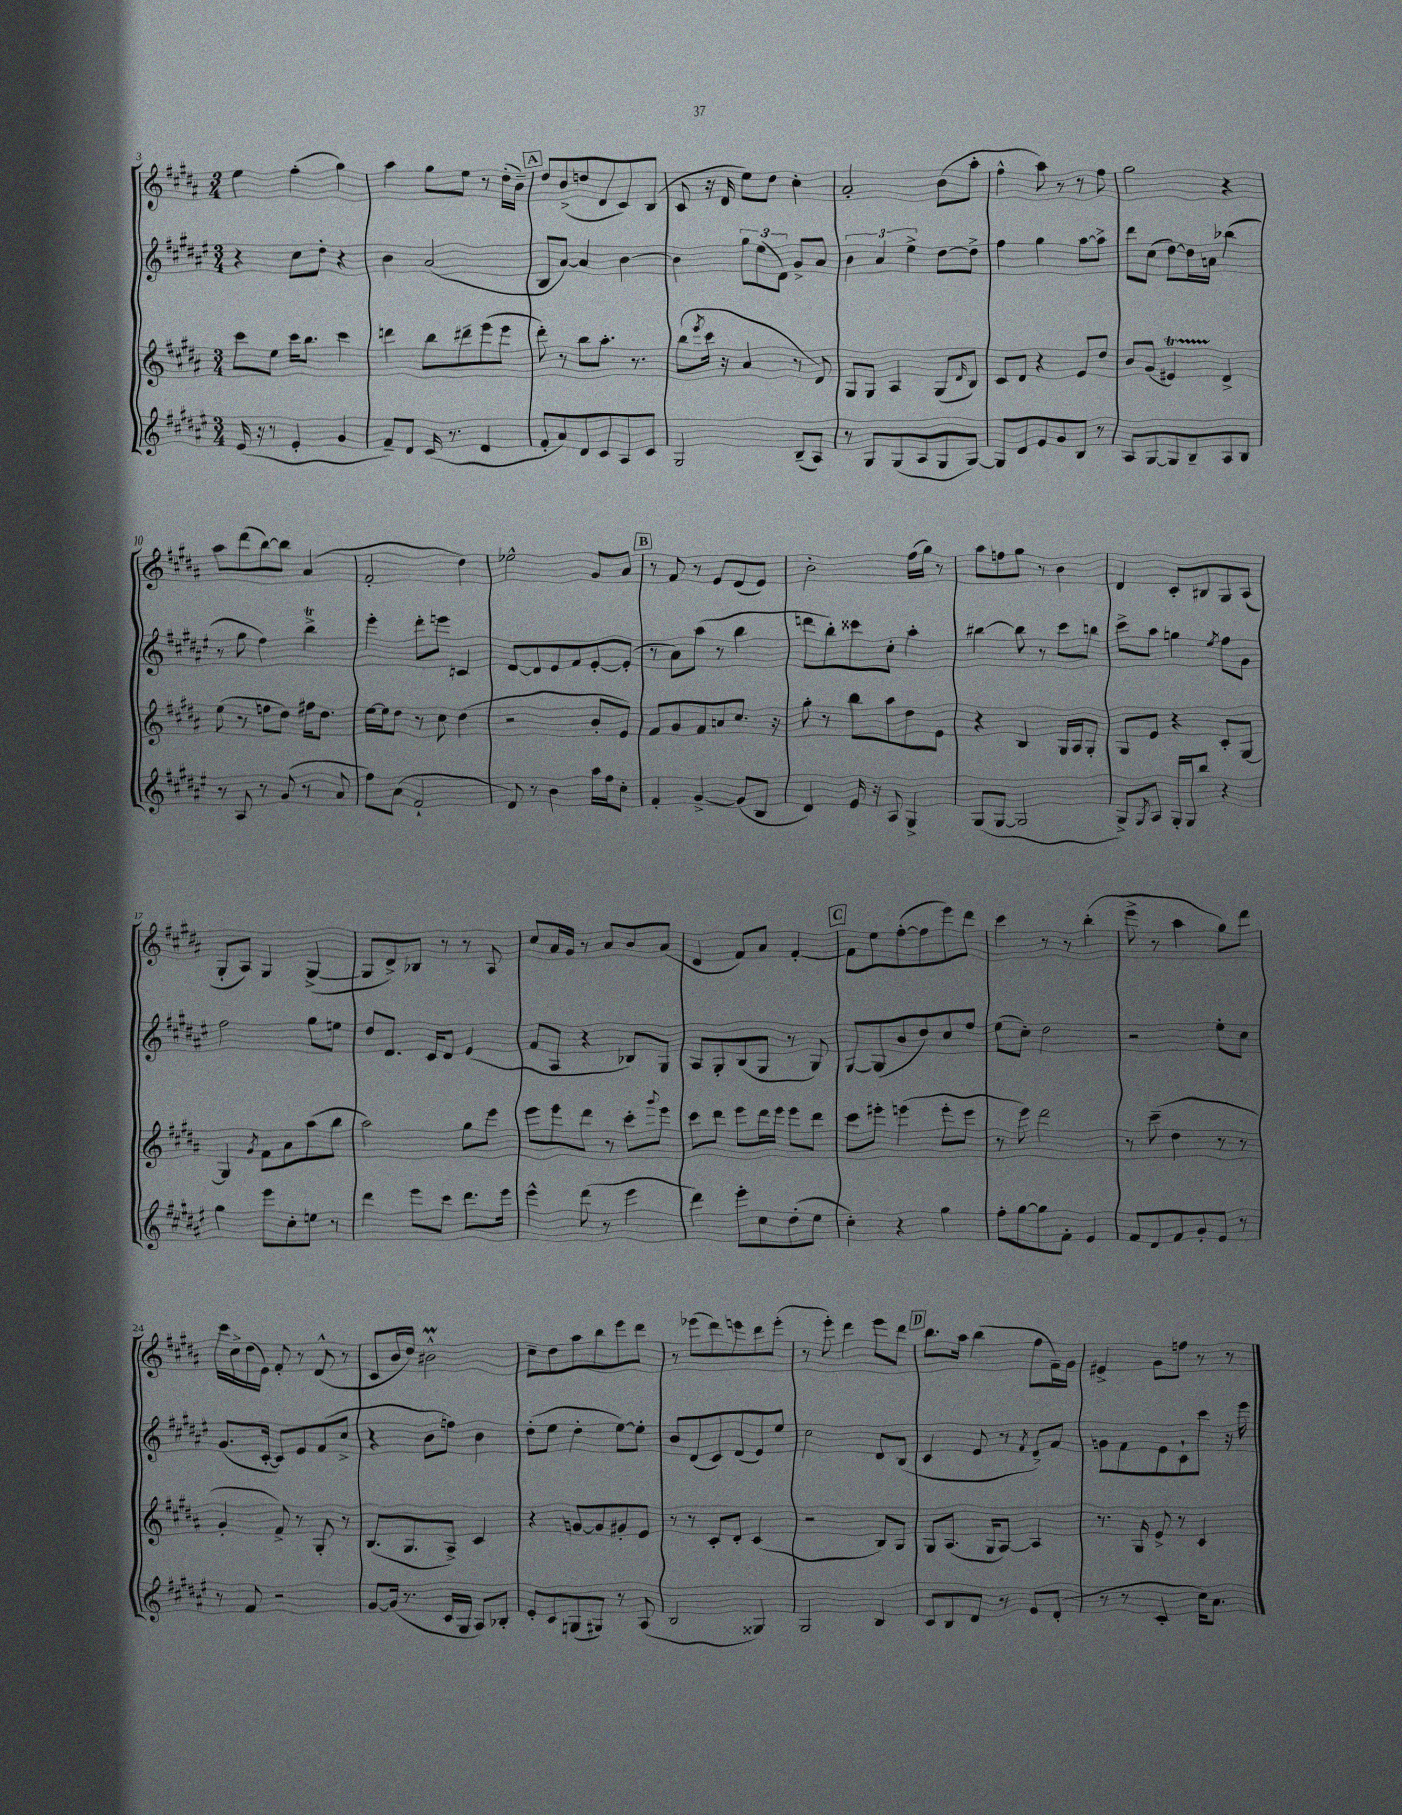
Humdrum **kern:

**kern	**kern	**kern	**kern
*part4	*part3	*part2	*part1
*staff4	*staff3	*staff2	*staff1
*clefG2	*clefG2	*clefG2	*clefG2
*k[f#c#g#d#a#e#]	*k[f#c#g#d#a#]	*k[f#c#g#d#a#e#]	*k[f#c#g#d#a#]
*M3/4	*M3/4	*M3/4	*M3/4
=3	=3	=3	=3
(16e#/	8ccc#\L	4r	4ee\
16r	.	.	.
8r	8ee\J	.	.
4e#'/	16ccc#\KL	8cc#\L	(4ff#'\
.	8.bb\J	.	.
.	.	8dd#'\J	.
4g#/	4ccc#\	4r	4gg#\)
=4	=4	=4	=4
8f#~/L)	4dddn\	4b\	4aa#\
8d#/J	.	.	.
(16c#/	8bb\L	(2a#/	8gg#\L
8.r	.	.	.
.	8ddd#X~\	.	8ee\J
4d#/	(8eee\	.	8r
.	8eee\J	.	(16dd#'\LL
.	.	.	16b~\JJ)
!!LO:REH:place=s1:t=A
=5	=5	=5	=5
8f#'/L	8ddd#'\)	8B/L	8dd#/L
8a#/)	8r	[8a#/J)	(8b^/
8d#/	8bb\L	4a#/]	8ddn/
8c#/	8.aa#'\J	.	8d#/
8A#/	.	[4b\	8c#/)
.	8.r	.	.
8c#/J	.	.	(8B/J
=6	=6	=6	=6
2G#/	(8bb\L	4b\]	8c#/
.	8qeee/	.	.
.	16ccc#\Jk	.	16r
.	16r	.	16d#/
.	4a#/	12gg#\L	8ee\L)
.	.	(12ee#\	.
.	.	.	8dd#\J
.	.	12d#\J)	.
(8B~/L	8r	8g#^/L	4cc#'\
8A#/J)	8d#/)	8a#/J	.
=7	=7	=7	=7
8r	8G#/L	6b\	2a#'/
8G#/L	8G#/J	.	.
.	.	6a#/	.
(8G#/	4A#/	.	.
.	.	6ee#^\	.
8A#/	.	.	.
8G#/	(8G#/L	[8dd#\L	(8b\L
.	16qqd#/	.	.
[8G#/J)	8B/J)	8dd#^\J]	8aa#'\J
=8	=8	=8	=8
8G#/L]	8c#/L	4ff#\	4ff#^^\
8d#/	8d#/J	.	.
8e#/	4r	4gg#\	8aa#\)
8g#/	.	.	8r
8B/J	8e/L	[8aa#\L	8r
8r	8dd#/J	8aa#^\J]	8ff#\
=9	=9	=9	=9
8A#/L	8b/L	8ddd#\L	2gg#\
[8G#/	(8g#/J	(8cc#\J	.
8G#/]	4e#Xt/)	[8dd#\L)	.
8B~/	.	16dd#\L]	.
.	.	16an\JJ	.
8A#/	4d#^/	(4bb-X\	4r
8B/J	.	.	.
!!LO:LB:g=z
=10	=10	=10	=10
8r	(8ee\	8r	8aa#\L
8A#/	8r	8gg#\	(8ddd#\
8r	8ffn\L	4ff#\)	[8bb\)
(8g#/	8dd#\J)	.	8bb\J]
8r	16ff#X\KL	4bbT^\	(4a#/
.	8.dd#\J	.	.
8a#/	.	.	.
=11	=11	=11	=11
8ff#\L)	[16ee\LL	4eee#'\	2f#'/
.	16ee\J]	.	.
(8a#\J	8dd#\J	.	.
2f#`/	8r	8ddd#'\L	.
.	8cc#\	8eeen\J	.
.	(4dd#\	4cn/	4dd#\)
=12	=12	=12	=12
8d#/)	2r	[8d#/L	2ee-X^^\
8r	.	8d#/]	.
4b\	.	8e#/	.
.	.	8f#/	.
16aa#\LL	8b'/L	[8e#'/	8g#/L
16ff#\J	.	.	.
8cc#'\J	8e/J)	(8e#'/J]	8a#/J
!!LO:REH:place=s1:t=B
=13	=13	=13	=13
4f#'/	8f#/L	8r	8r
.	8g#/	8a#\L)	8f#/
[4g#^/	8f#/	(8aa#\J	8r
.	8an/	8r	8e/L
(8g#/L]	8.cc#/J	4bb\	(8d#/
8B/J	.	.	8e/J)
.	16r	.	.
=14	=14	=14	=14
4d#/)	8gg#'\	8dddn\L	2b'\
.	8r	8bb'\)	.
16e#/	8bb\L	8ccc##X\	.
16r	.	.	.
8A#/	8aa#\	8cc#'\J	.
4G#^/	8dd#\	4aa#'\	(16ff#\LL
.	.	.	16gg#\JJ)
.	8e\J	.	8r
=15	=15	=15	=15
(8G#/L	4r	[4bb#X\	8aa#\L
[8G#/J	.	.	8ffn\
2G#/]	4B/	8bb#\]	8gg#\J
.	.	8r	8r
.	16G#/LL	8ccc#\L	4b\
.	16A#/J	.	.
.	8G#'/J	8bbn\J	.
=16	=16	=16	=16
8G#^/L)	8G#/L	8ccc#^\L	4d#/
8qG#/	.	.	.
8A#/J	8e/J	8aa#\J	.
16G#'/LL	4r	4ggn\	8c#'/L
16G#/J	.	.	.
8bb/J	.	.	8B#X/
.	.	8qee#/	.
4r	8c#'/L	8ff#\L	8G#/
.	[8G#/J	8g#\J	(8A#/J
!!LO:LB:g=z
=17	=17	=17	=17
4gg#\	4G#/]	2ff#\	8G#'/L
.	.	.	8A#/J)
.	8qg#/	.	.
8eee#\L	8f#\L	.	4G#/
8cc#'\	8a#\	.	.
8een\J	(8aa#\	8gg#\L	([4G#^/
8r	8bb\J	8een\J	.
=18	=18	=18	=18
4ddd#\	2aa#\)	8dd#/L	8G#/L]
.	.	8.d#/J	8d#^/)
8eee#\L	.	.	8B-X/J
.	.	16c#/KL	.
8ccc#\J	.	8d#/J	8r
8.ddd#\L	8gg#\L	(4e#/	8r
.	8eee\J	.	8A#/
16eee#\Jk	.	.	.
=19	=19	=19	=19
4eee#^^\	8eee\L	8f#/L	8cc#/L
.	8eee\	8A#/J	16a#/L
.	.	.	16g#/JJ
(8ddd#\	8ddd#\J	4r	8r
8r	8r	.	8a#/L
4eee#\	8ccc#'\L	8B-X/L)	8b/
.	8qqggg#/	.	.
.	8eee\J	8G#/J	(8a#/J
=20	=20	=20	=20
4ddd#\)	8ccc#\L	8A#/L	4d#/
.	8ddd#\J	8G#'/	.
8eee#'\L	8eee\L	(8B/	8f#/L)
8cc#\	16ddd#\L	8G#/J	8a#/J
.	16eee\JJ	.	.
(8dd#'\	8eee\L	8r	[4f#'/
8ee#\J	8ddd#\J	8G#/)	.
!!LO:REH:place=s1:t=C
=21	=21	=21	=21
4cc#'\)	8ccc#\L	[8G#/L	8f#\L]
.	8eee#X'\J	(8G#/]	8ee\
4r	(4eeen\	8b/	([8ff#'\
.	.	8dd#/)	8ff#\]
4gg#\	8eee'\L	8cc#/	8eee\)
.	8eee\J	8ff#/J	8ddd#\J
=22	=22	=22	=22
8ff#'\L	8r	(8ee#\L	4ccc#\
[8gg#\	8eee\)	8cc#'\J)	.
8gg#\]	2ddd#\	2dd#\	8r
8f#'\J	.	.	8r
4e#/	.	.	(4bb'\
=23	=23	=23	=23
8f#/L	8r	2r	8eee^\
8d#/	(8ccc#~\	.	8r
8f#/	4dd#\	.	4aa#\
8g#'/	.	.	.
8e#/J	8r	8ee#'\L	8gg#\L)
8r	8r	8cc#\J	8ddd#\J
!!LO:LB:g=z
=24	=24	=24	=24
8r	4g#'/	(8.g#/L	16ccc#\LL
.	.	.	16cc#^\
8f#/	.	.	(16dd#\
.	.	[16c#'/Jk	16e\JJ)
2r	8f#^/)	8c#/L])	8f#'/
.	8r	8e#/	8r
.	8G#'/	(8f#/	(8d#^^/
.	8r	8cc#^/J	8r
=25	=25	=25	=25
[8g#/L	(8.B/L	4r	8c#/L
(16g#/Jk]	.	.	16b/L
8.r	8.G#/	.	16dd#/JJ)
.	.	8b\L	2b#Xm^^\
16c#/LL	8A#^/J)	8ffn\J)	.
16G#/JJ	.	.	.
8A#/L)	4c#/	4b\	.
8B-X'/J	.	.	.
=26	=26	=26	=26
8e#'/L	4r	(8dd#'\L	8cc#~\L
8c#/	.	8ee#\J	8dd#\
(8Gn/	[8gn/L	4dd#'\	8aa#\
8G#X/J)	8g/]	.	8bb\
8r	8g#X'/	[8ee#\L)	8eee\
(8A#/	8e/J	8ee#'\J]	8ddd#\J
=27	=27	=27	=27
2B/	8r	8b/L	8r
.	8r	(8d#/	(8eee-X\L
.	8c#'/L	8c#/)	8ddd#\)
.	8d#'/J	(8d#/	8eeen\
4G##X/)	(4c#/	8e#/)	8ddd#\
.	.	8ee#/J	(8eee'\J
=28	=28	=28	=28
2G#/	2r	2cc#\	8r
.	.	.	8eee'\)
.	.	.	4ddd#\
4B/	8B/L)	8d#/L	8eee\L
.	8G#/J	(8B/J	8ddd#\J
!!LO:REH:place=s1:t=D
=29	=29	=29	=29
8c#/L	8G#/L	4c#/	8.bb\L
8B/	(8.A#/J	.	.
.	.	.	16aa#\Jk
8d#/J	.	8e#/	(4bb\
.	16G#/KL	.	.
8r	[8A#/J)	8r	.
.	.	8qf#/	.
8e#/L	4A#/]	8d#^/L)	8ff#\L
(8d#'/J	.	8f#/J	16f#~\L)
.	.	.	16g#\JJ
=30	=30	=30	=30
8r	8.r	8gn\L	4e#X^/
8r	.	8f#\	.
.	16G#/	.	.
4c#'/	8e^/	8e#\	8g#\L
.	8r	8c#`\	8ffn\J
16cc#\KL)	4c#/	8ccc#\J	8r
8.a#\J	.	.	.
.	.	16r	8r
.	.	16eee#\	.
==	==	==	==
*-	*-	*-	*-
